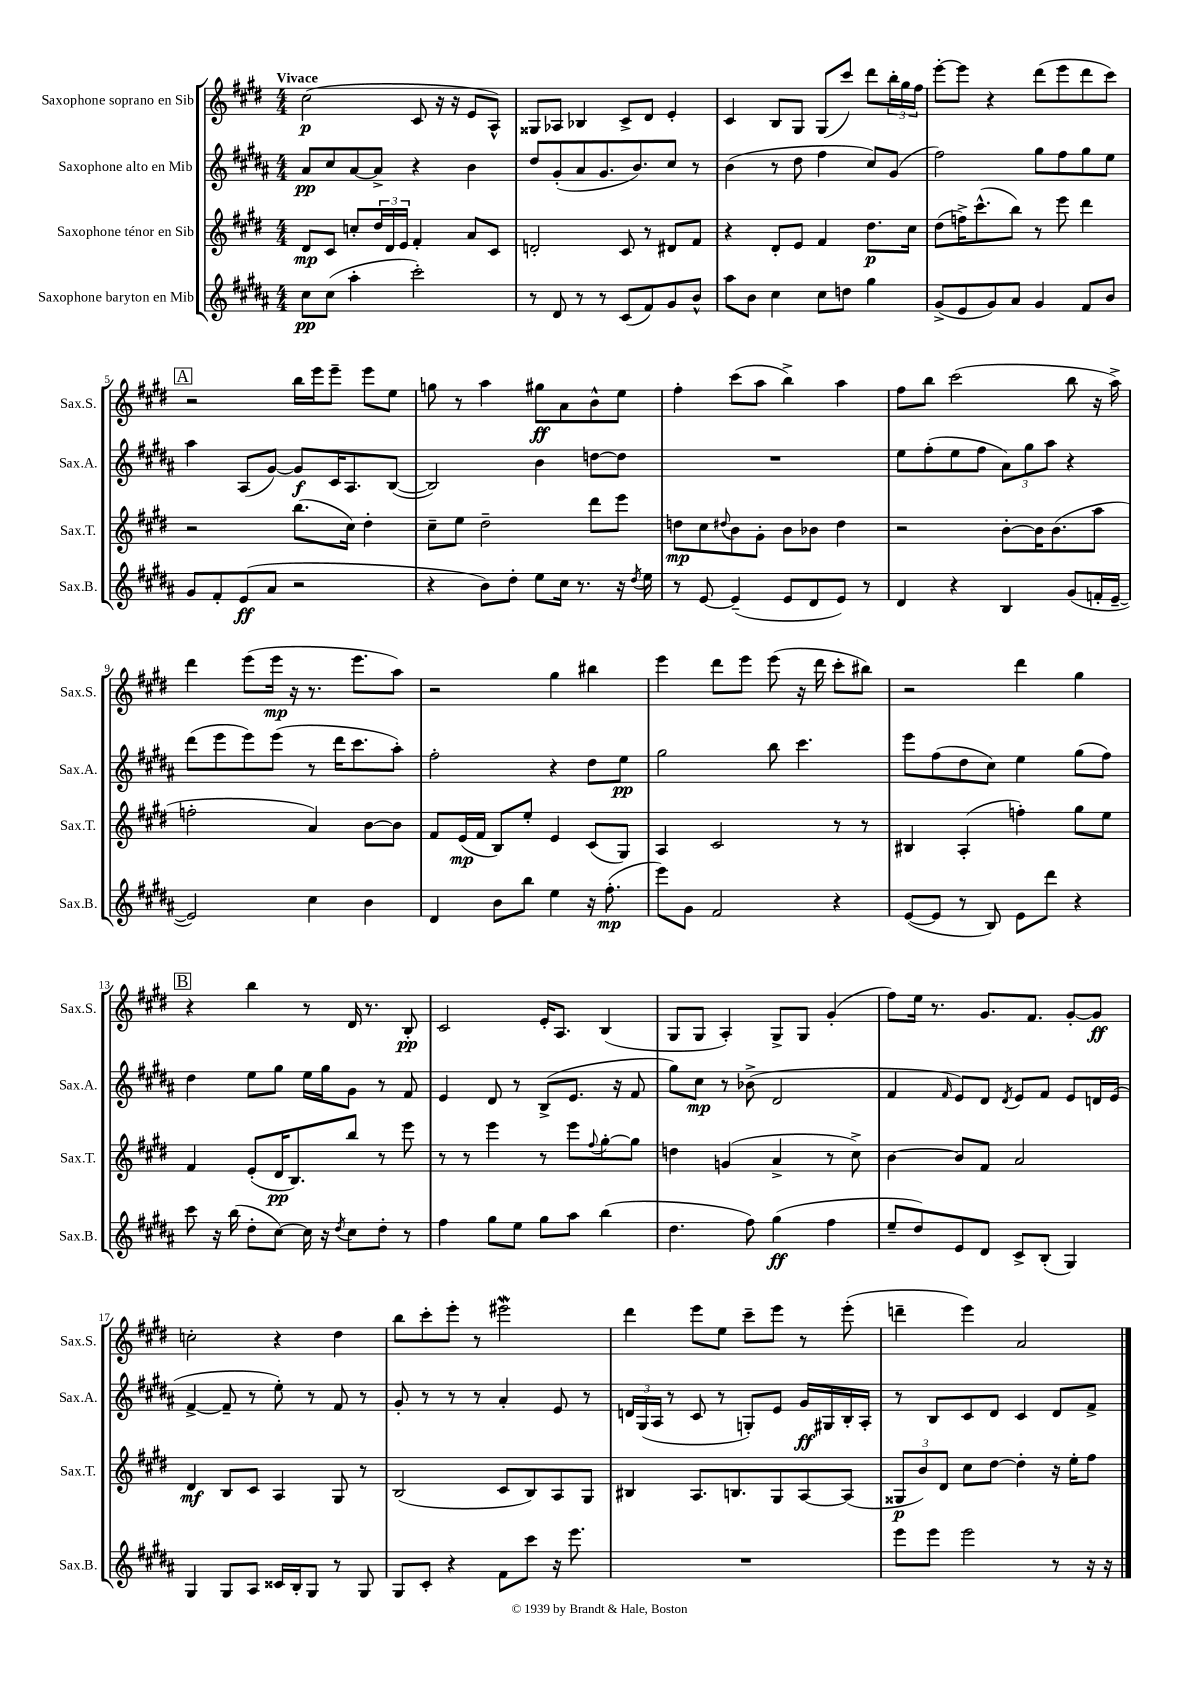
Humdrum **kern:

**kern	**kern	**kern	**kern
*staff4	*staff3	*staff2	*staff1
*clefG2	*clefG2	*clefG2	*clefG2
*k[f#c#g#d#a#]	*k[f#c#g#d#]	*k[f#c#g#d#a#]	*k[f#c#g#d#]
*M4/4	*M4/4	*M4/4	*M4/4
8cc#\L	8d#/L	8a#/L	(2cc#\
(8cc#\J	8c#/J	8cc#/	.
4aa#'\	8cc'/L	[8a#/	.
.	24dd#/L	8a#^/]J	.
.	24d#/	.	.
.	24e/JJ	.	.
2ccc#'\)	4f#'/	4r	8c#/
.	.	.	16r
.	.	.	16r
.	8a/L	4b\	8e/L
.	8c#/J	.	8A^^/J)
=	=	=	=
8r	2d'/	8dd#/L	8G##/L
8d#/	.	(8g#'/	8A-/J
8r	.	8a#/	4B-/
8r	.	8.g#/	.
(8c#/L	8c#/	.	8c#^/L
.	.	8.b/)	.
8f#/)	8r	.	8d#/J
8g#/	8d#/L	8cc#/J	4e'/
8b^^/J	8f#/J	8r	.
=	=	=	=
8aa#\L	4r	(4b\	4c#/
8b\J	.	.	.
4cc#\	8d#'/L	8r	8B/L
.	8e/J	8dd#\	8G#/J
8cc#\L	4f#/	4ff#\	(8G#/L
8dd\J	.	.	8ccc#/J)
4gg#\	8.dd#\L	8cc#/L)	8ddd#\L
.	.	(8g#/J	24bb'\L
.	.	.	24gg#\
.	16cc#\Jk	.	.
.	.	.	24ff#\JJ
=	=	=	=
(8g#^/L	(8dd#\L	2ff#\)	[8eee'\L
8e/	16ff^\K)	.	8eee\]J
.	(8.ccc#^^\	.	.
8g#/)	.	.	4r
8a#/J	8bb\J)	.	.
4g#/	8r	8gg#\L	(8ddd#\L
.	8eee\	8ff#\	8eee\
8f#/L	4ddd#\	8gg#\	8ddd#\
8b/J	.	8ee\J	8ccc#\J)
=	=	=	=
8g#/L	2r	4aa#\	2r
8f#'/	.	.	.
(8e/	.	(8A#/L	.
8a#/J	.	[8g#/J)	.
2r	(8.bb\L	8g#/]L	16bb\LL
.	.	.	16eee\J
.	.	16c#/K	8eee~\J
.	16cc#\Jk)	8.A#/	.
.	4dd#'\	.	8eee\L
.	.	([8B/J	8ee\J
=	=	=	=
4r	8cc#~\L	2B/])	8gg\
.	8ee\J	.	8r
8b\L)	2dd#~\	.	4aa\
8dd#'\J	.	.	.
8ee\L	.	4b\	8gg#\L
16cc#\Jk	.	.	8a\
8.r	.	.	.
.	8ddd#\L	[8dd\L	8b^^\
16r	8eee\J	8dd\]J	8ee\J
8qdd#/	.	.	.
16ee\	.	.	.
=	=	=	=
8r	8dd\L	1r	4ff#'\
[8e/	8cc#\	.	.
.	8qqdd#/	.	.
(4e~/]	8b\	.	(8ccc#\L
.	8g#'\J	.	8aa\J
8e/L	8b\L	.	4bb^\)
8d#/	8b-\J	.	.
8e/J)	4dd#\	.	4aa\
8r	.	.	.
=	=	=	=
4d#/	2r	8ee\L	8ff#\L
.	.	(8ff#'\	8bb\J
4r	.	8ee\	(2ccc#\
.	.	8ff#\J	.
4B/	[8b'\L	12a#\L)	.
.	.	12gg#\	.
.	16b\]K	.	.
.	.	12aa#\J	.
.	(8.b\	.	.
(8g#/L	.	4r	8bb\
16f'/L	8aa\J	.	16r
[16e~/JJ	.	.	16aa^\)
=	=	=	=
2e/])	2ff'\	(8ddd#\L	4ddd#\
.	.	8eee\	.
.	.	8eee\)	(8eee\L
.	.	(8eee\J	16eee\Jk
.	.	.	16r
4cc#\	4a/)	8r	8.r
.	.	16ddd#\LK	.
.	.	8.ccc#\	8.eee\L
4b\	[8b\L	.	.
.	8b\]J	8aa#'\J)	8aa\J)
=	=	=	=
4d#/	8f#/L	2ff#'\	2r
.	(16e/L	.	.
.	16f#/JJ	.	.
8b\L	8B/L)	.	.
8bb\J	8ee'/J	.	.
4ee\	4e/	4r	4gg#\
16r	(8c#/L	8dd#\L	4bb#\
(8.ff#'\	.	.	.
.	8G#/J)	8ee\J	.
=	=	=	=
8eee\L)	4A/	2gg#\	4eee\
8g#\J	.	.	.
2f#/	2c#/	.	8ddd#\L
.	.	.	8eee\J
.	.	8bb\	(8eee\
.	.	4.ccc#\	16r
.	.	.	16ddd#\
4r	8r	.	8ccc#'\L
.	8r	.	8bb#\J)
=	=	=	=
([8e/L	4B#/	8eee\L	2r
8e/]J	.	(8ff#\	.
8r	(4A'/	8dd#\	.
8B/)	.	8cc#\J)	.
8e\L	4ff'\)	4ee\	4ddd#\
8ddd#\J	.	.	.
4r	8gg#\L	(8gg#\L	4gg#\
.	8ee\J	8ff#\J)	.
=	=	=	=
8ccc#\	4f#/	4dd#\	4r
16r	.	.	.
(16bb\	.	.	.
8dd#'\L	(8e'/L	8ee\L	4bb\
[8cc#\J)	16d#/K	8gg#\J	.
.	8.B/)	.	.
16cc#\]	.	16ee\LL	8r
16r	.	16gg#\J	.
8qdd#/	.	.	.
8cc#\L	8bb/J	8g#\J	16d#/
.	.	.	8.r
8dd#'\J	8r	8r	.
8r	8eee\	8f#/	8B'/
=	=	=	=
4ff#\	8r	4e/	2c#/
.	8r	.	.
8gg#\L	4eee\	8d#/	.
8ee\J	.	8r	.
8gg#\L	8r	(8B^/L	16e'/LK
.	.	.	8.A/J
8aa#\J	8eee\L	8.e/J	.
.	8qqff#/	.	.
(4bb\	[8gg#'\	.	(4B/
.	.	16r	.
.	8gg#\]J	8f#/	.
=	=	=	=
4.dd#\	4dd\	8gg#\L)	8G#/L
.	.	8cc#\J	8G#/J
.	(4g/	8r	4A'/)
8ff#\)	.	(8b-^\	.
(4gg#\	4a^/	2d#/	8G#^/L
.	.	.	8G#/J
4ff#\	8r	.	(4g#'/
.	8cc#^\)	.	.
=	=	=	=
8ee~/L	[4b\	4f#/	8ff#\L)
8dd#/)	.	.	16ee\Jk
.	.	.	8.r
.	.	16qqf#/	.
8e/	8b/]L	8e/L)	.
8d#/J	8f#/J	8d#/J	8.g#/L
.	.	8qd#/	.
8c#^/L	2a/	8e/L	.
.	.	.	8.f#/J
(8B'/J	.	8f#/J	.
4G#/)	.	8e/L	[8g#'/L
.	.	16d/L	8g#/]J
.	.	(16e/JJ	.
=	=	=	=
4G#/	4d#/	[4f#^/	2cc'\
8G#/L	8B/L	8f#~/]	.
8A#/J	8c#/J	8r	.
16c##/LL	4A/	8ee'\)	4r
16B'/J	.	.	.
8G#/J	.	8r	.
8r	8G#/	8f#/	4dd#\
8G#/	8r	8r	.
=	=	=	=
8G#/L	(2B/	8g#'/	8bb\L
8c#'/J	.	8r	8ccc#'\
4r	.	8r	8eee'\J
.	.	8r	8r
8f#\L	8c#/L	4a#'/	2eee#\
8ccc#\J	8B/)	.	.
16r	8A/	8e/	.
8.eee\	.	.	.
.	8G#/J	8r	.
=	=	=	=
1r	4B#/	24d/LL	4ddd#\
.	.	(24G#/	.
.	.	24A#/JJ	.
.	.	8r	.
.	8.A/L	8c#/	8eee\L
.	.	8r	8ee\J
.	8.B/	.	.
.	.	8G'/L)	8ccc#~\L
.	8G#/	8e/J	8eee\J
.	[8A/	16g#/LL	8r
.	.	16G#/	.
.	(8A/]J	16B'/	(8eee'\
.	.	16A#'/JJ	.
=	=	=	=
8eee\L	12G##/L	8r	4ddd~\
.	12b/)	.	.
8eee\J	.	8B/L	.
.	12d#/J	.	.
2eee\	8cc#\L	8c#/	4eee\)
.	[8dd#\J	8d#/J	.
.	4dd#'\]	4c#/	2a/
8r	16r	8d#/L	.
.	16ee'\LK	.	.
16r	8ff#\J	8f#^/J	.
16r	.	.	.
==	==	==	==
*-	*-	*-	*-
